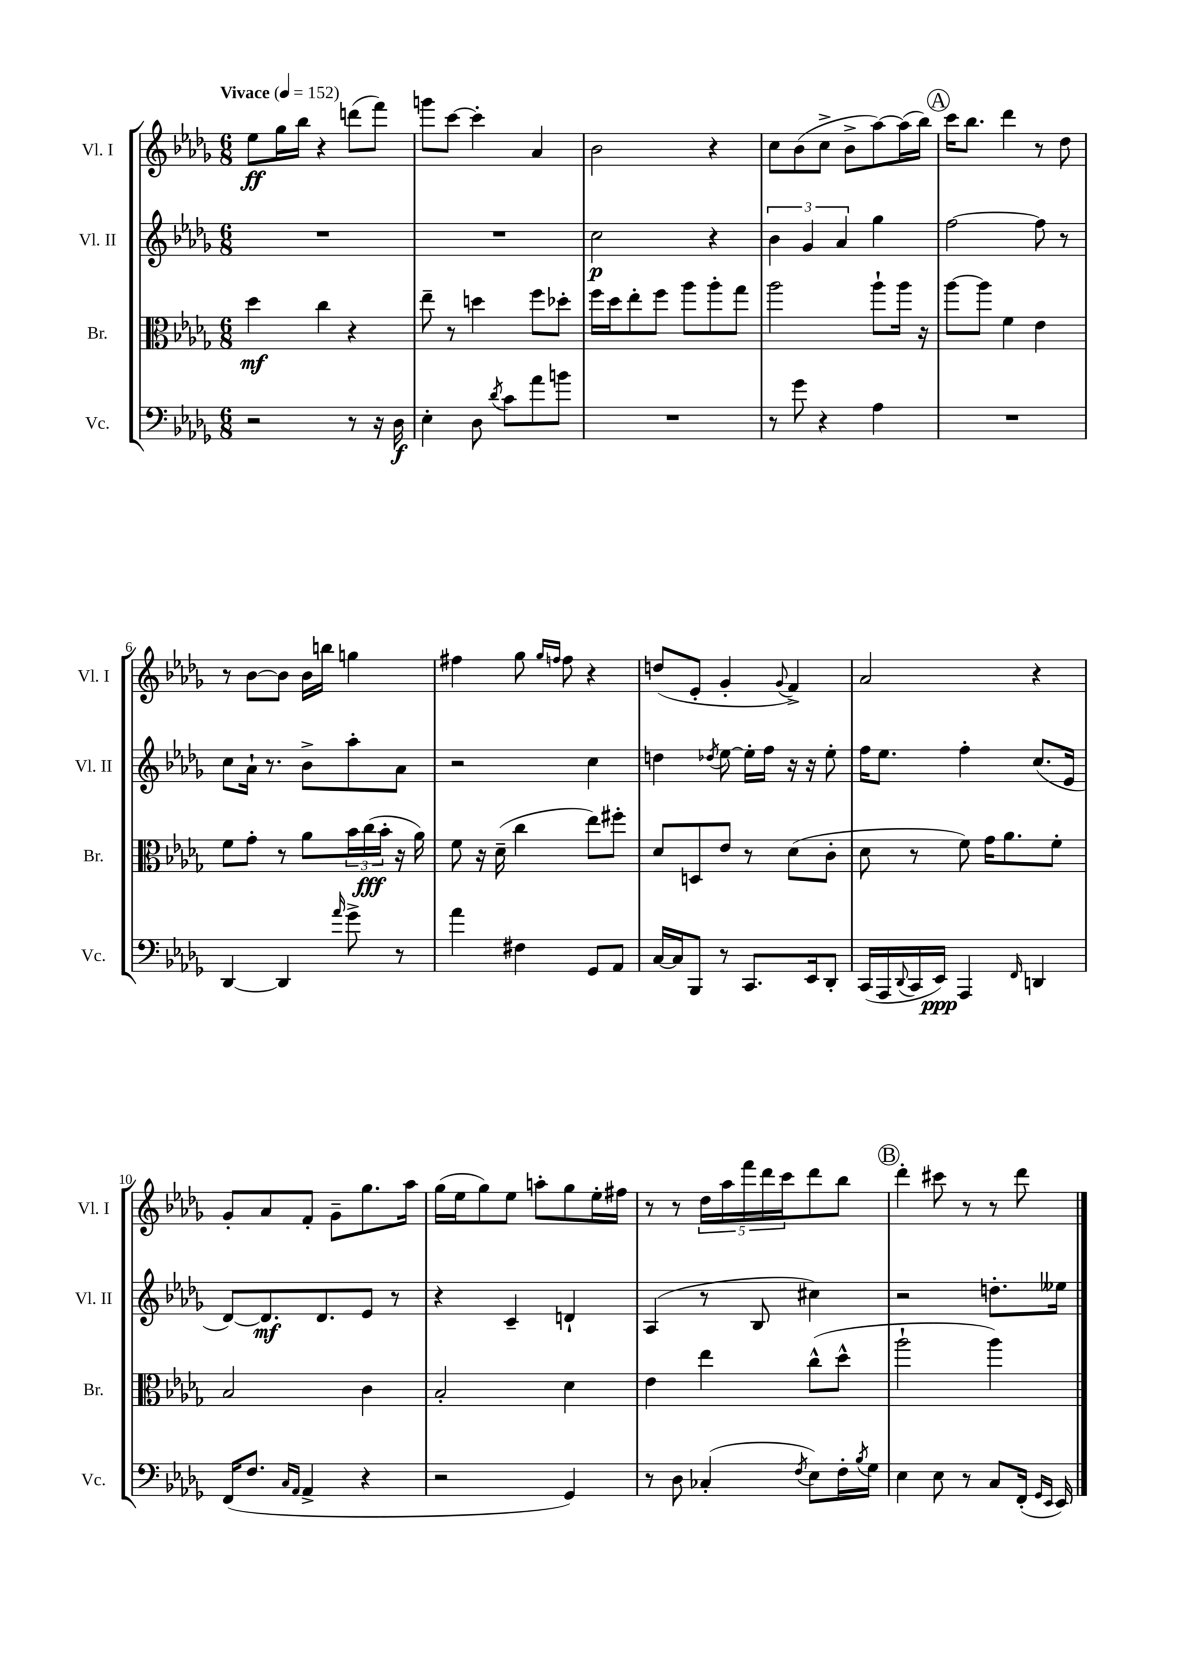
<<
\new StaffGroup <<
\new Staff = "s0" \with { instrumentName = "Vl. I" shortInstrumentName = "Vl. I" } {
    \clef treble \key des \major \numericTimeSignature \time 6/8 \tempo "Vivace" 4 = 152
    ees''8\ff ges''16 bes''16 r4 d'''8( f'''8) |
    g'''8 c'''8~ c'''4-. aes'4 |
    bes'2 r4 |
    c''8 bes'8( c''8-> bes'8-> aes''8~) aes''16( bes''16) |
    \mark \markup { \circle "A" } c'''16 bes''8. des'''4 r8 des''8 |
    r8 bes'8~ bes'8 bes'16 b''16 g''4 |
    fis''4 ges''8 \grace { ges''16 f''16 } f''8 r4 |
    d''8( ees'8-. ges'4-. \appoggiatura { ges'8 } f'4->) |
    aes'2 r4 |
    ges'8-. aes'8 f'8-. ges'8-- ges''8. aes''16 |
    ges''16( ees''16 ges''8) ees''8 a''8-. ges''8 ees''16-. fis''16 |
    r8 r8 \tuplet 5/4 { des''16 aes''16 f'''16 des'''16 c'''16 } des'''8 bes''8 |
    \mark \markup { \circle "B" } des'''4-. cis'''8 r8 r8 des'''8 \bar "|." |
}
\new Staff = "s1" \with { instrumentName = "Vl. II" shortInstrumentName = "Vl. II" } {
    \clef treble \key des \major \numericTimeSignature \time 6/8
    R2. |
    R2. |
    c''2\p r4 |
    \tuplet 3/2 { bes'4 ges'4 aes'4 } ges''4 |
    \mark \markup { \circle "A" } f''2~ f''8 r8 |
    c''8 aes'16-! r8. bes'8-> aes''8-. aes'8 |
    r2 c''4 |
    d''4 \acciaccatura { des''8 } ees''8~ ees''16-. f''16 r16 r16 ees''8-. |
    f''16 ees''8. f''4-. c''8.( ees'16 |
    des'8~) des'8.\mf des'8. ees'8 r8 |
    r4 c'4-- d'4-! |
    aes4( r8 bes8 cis''4) |
    \mark \markup { \circle "B" } r2 d''8.-. eeses''16 \bar "|." |
}
\new Staff = "s2" \with { instrumentName = "Br." shortInstrumentName = "Br." } {
    \clef alto \key des \major \numericTimeSignature \time 6/8
    des''4\mf c''4 r4 |
    ees''8-- r8 d''4 f''8 des''8-. |
    f''16 des''16 ees''8-. f''8 aes''8 aes''8-. ges''8 |
    aes''2 aes''8-! aes''16 r16 |
    \mark \markup { \circle "A" } aes''8~ aes''8 f'4 ees'4 |
    f'8 ges'8-. r8 aes'8 \tuplet 3/2 { bes'16 c''16\fff( bes'16-. } r16 aes'16) |
    f'8 r16 des'16--( c''4 ees''8) fis''8-. |
    des'8 d8 ees'8 r8 des'8( c'8-. |
    des'8 r8 f'8) ges'16 aes'8. f'8-. |
    bes2 c'4 |
    bes2-. des'4 |
    ees'4 ees''4 c''8-^( des''8-^ |
    \mark \markup { \circle "B" } aes''2-! aes''4) \bar "|." |
}
\new Staff = "s3" \with { instrumentName = "Vc." shortInstrumentName = "Vc." } {
    \clef bass \key des \major \numericTimeSignature \time 6/8
    r2 r8 r16 des16\f |
    ees4-. des8 \acciaccatura { des'8 } c'8 aes'8 b'8 |
    R2. |
    r8 ges'8 r4 aes4 |
    \mark \markup { \circle "A" } R2. |
    des,4~ des,4 \grace { aes'16 } ges'8-> r8 |
    aes'4 fis4 ges,8 aes,8 |
    c16~ c16 bes,,8 r8 c,8. ees,16 des,8-. |
    c,16( aes,,16 \appoggiatura { des,8 } c,16 ees,16\ppp) aes,,4 \grace { f,16 } d,4 |
    f,16( f8. \grace { c16 aes,16 } aes,4-> r4 |
    r2 ges,4) |
    r8 des8 ces4-.( \acciaccatura { f8 } ees8) f16-. \acciaccatura { bes8 } ges16 |
    \mark \markup { \circle "B" } ees4 ees8 r8 c8 f,16-.( \grace { ges,16 ees,16 } ees,16) \bar "|." |
}
>>
>>
